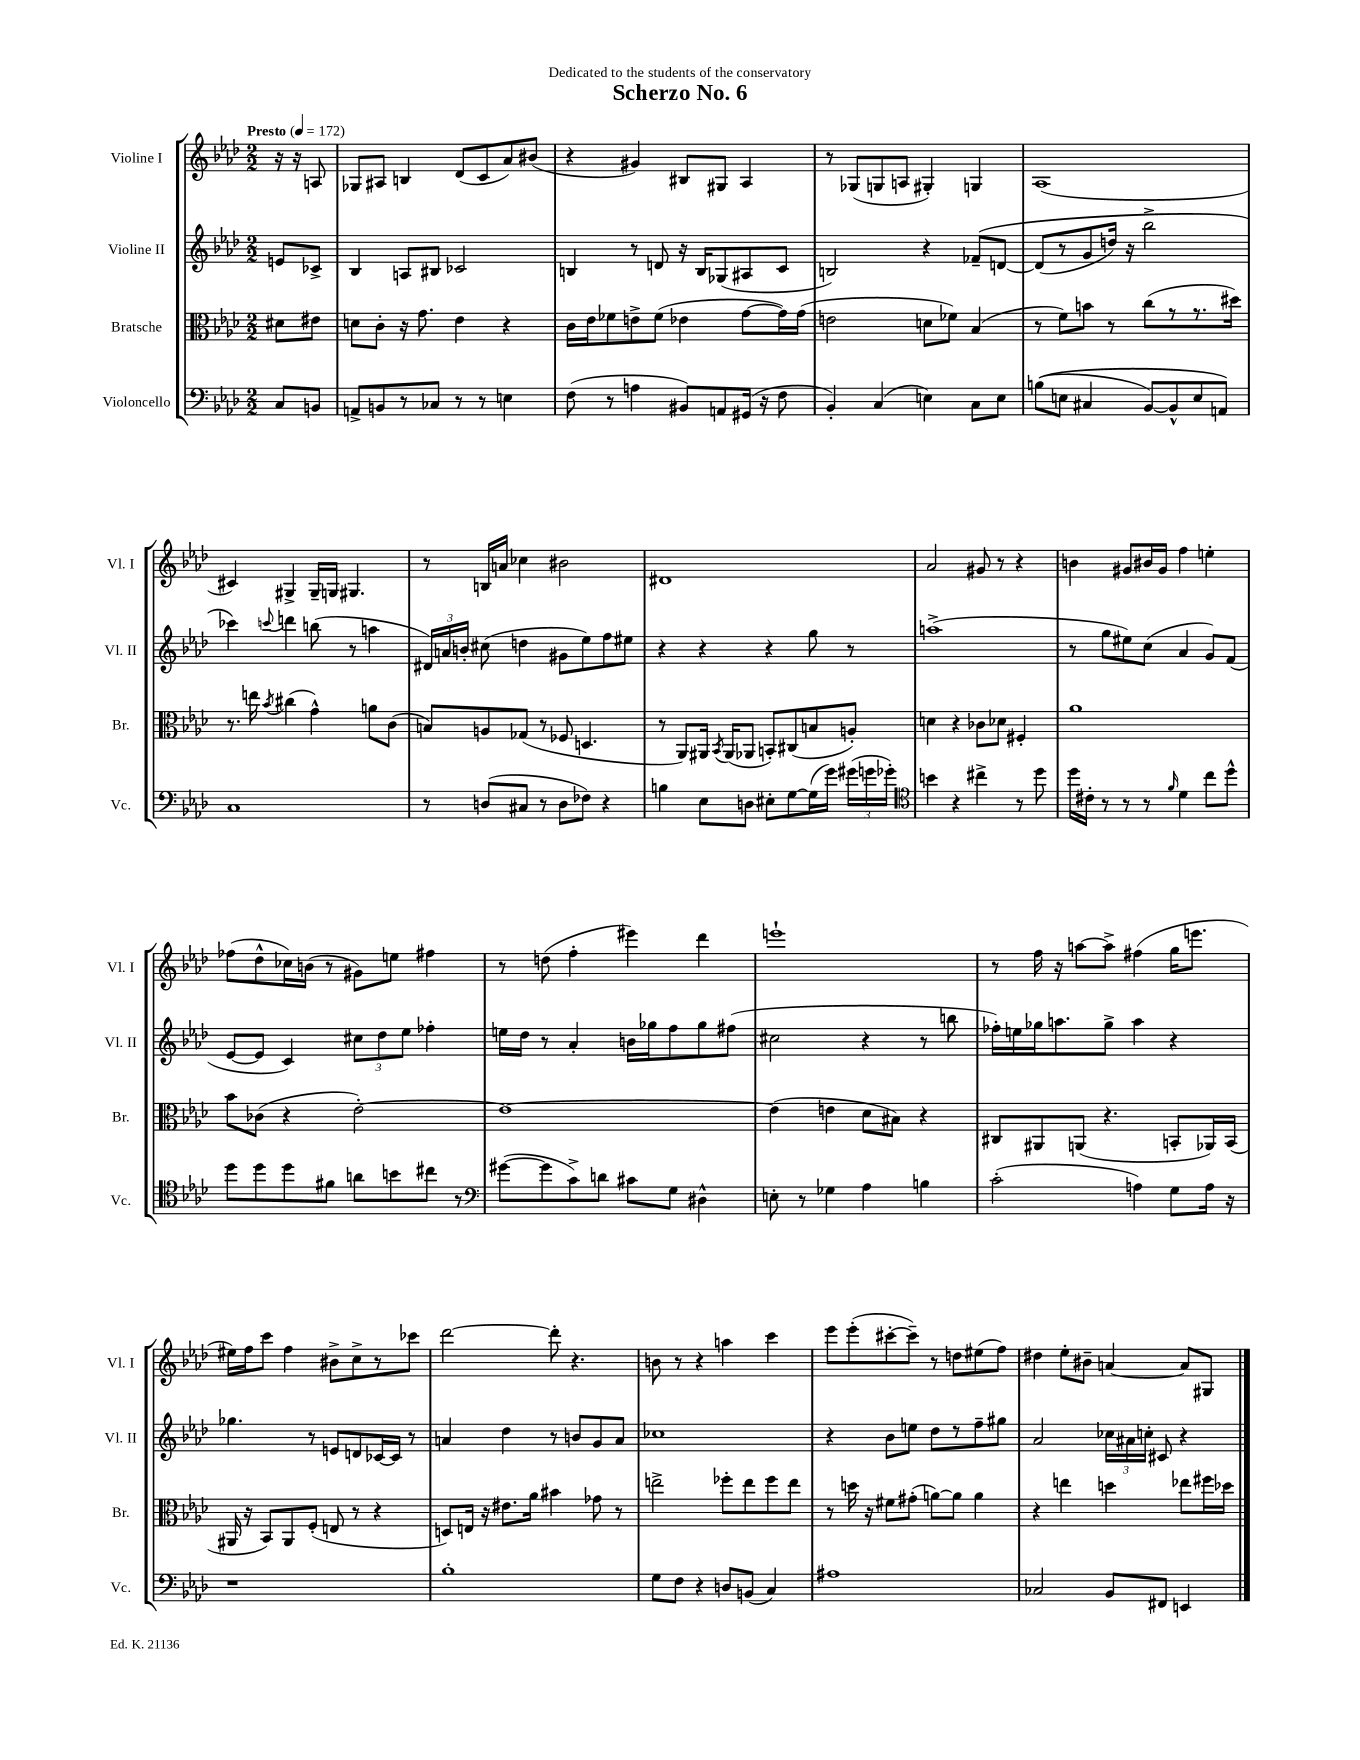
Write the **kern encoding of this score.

**kern	**kern	**kern	**kern
*staff4	*staff3	*staff2	*staff1
*clefF4	*clefC3	*clefG2	*clefG2
*k[b-e-a-d-]	*k[b-e-a-d-]	*k[b-e-a-d-]	*k[b-e-a-d-]
*M2/2	*M2/2	*M2/2	*M2/2
*MM172	*MM172	*MM172	*MM172
8C/L	8d#\L	8e/L	16r
.	.	.	16r
8BB/J	8e#\J	8c-^/J	8A/
=	=	=	=
8AA^/L	8d\L	4B-/	8G-/L
8BB/	8c'\J	.	8A#/J
8r	16r	8A/L	4B/
.	8.g\	.	.
8C-/J	.	8B#/J	.
8r	4e-\	2c-/	(8d-/L
8r	.	.	8c/
4E\	4r	.	8a-/)
.	.	.	(8b#/J
=	=	=	=
(8F\	16c\LL	4B/	4r
.	16e-\J	.	.
8r	8f-\	.	.
4A\	8e^\	8r	4g#/)
.	(8f-\J	8d/	.
8BB#/L)	4e-\	16r	8B#/L
.	.	16B/LK	.
8AA/	.	(8G-/	8G#/J
(16GG#/Jk	[8g\L	8A#/	4A-/
16r	.	.	.
8F\	16g\]L)	8c/J	.
.	(16g\JJ	.	.
=	=	=	=
4BB-'/)	2e\	2B/)	8r
.	.	.	(8G-/L
(4C/	.	.	8G/
.	.	.	8A/J
4E\)	8d\L	4r	4G#'/)
.	8f-\J)	.	.
8C\L	(4B-/	&(8f-~/L	4G/
8E\J	.	[8d/J	.
=	=	=	=
&((8B\L	8r	(8d/]L	(1A-
8E\J	8f\L)	8r	.
4C#/	8b\J	8g/	.
.	8r	16dd/Jk)	.
.	.	16r	.
[8BB-/L)	(8cc\L	2bb-^\	.
8BB-^^/]	8r	.	.
8E/	8.r	.	.
8AA/J&)	.	.	.
.	16dd#\Jk)	.	.
=	=	=	=
1C	8.r	4ccc-\&)	4c#/)
.	16ee\	.	.
.	8qb-/	8qqccc/	.
.	(4cc#\	4ddd\	4G#^/
.	4g^^\)	(8bb\	16G#~/LL
.	.	.	16G/JJ
.	.	8r	4.G#/
.	8a\L	4aa\	.
.	(8c\J	.	.
=	=	=	=
8r	8B/L)	24d#/LL)	8r
.	.	24a/	.
.	.	24b'/JJ	.
(8D/L	8A/	(8cc#\	16B/LL
.	.	.	16a/JJ
8C#/J	(8G-/J	4dd\	4cc-\
8r	8r	.	.
8D\L	8F-/	8g#\L	2b#\
8F-\J)	4.D/	8ee-\)	.
4r	.	8ff\	.
.	.	8ee#\J	.
=	=	=	=
4B\	8r	4r	1d#
.	8AA-/L)	.	.
8E-\L	16AA#/Jk	4r	.
.	8qBB-/	.	.
.	(16AA#/LK	.	.
8D\J	8AA-/J	.	.
8E#'\L	8BB'/L)	4r	.
[8G\	(8C#/	.	.
(16G\]L	8B/	8gg\	.
16g\JJ)	.	.	.
(24g#\LL	8A'/J)	8r	.
24g\	.	.	.
24g-'\JJ)	.	.	.
=	=	=	=
*clefC4	*	*	*
4b\	4d\	(1aa^	2a-/
4r	4r	.	.
4cc#^\	8c-\L	.	8g#/
.	8d-\J	.	8r
8r	4F#'/	.	4r
8dd-\	.	.	.
=	=	=	=
16dd-\LL	1a-	8r	4b\
16c#'\JJ	.	.	.
8r	.	8gg\L	.
8r	.	8ee#\)	8g#/L
8r	.	(8cc\J	16b#/L
.	.	.	16g#/JJ
16qqf/	.	.	.
4d-\	.	4a-/	4ff\
8cc\L	.	8g/L)	4ee'\
8dd-^^\J	.	(8f/J	.
=	=	=	=
8dd-\L	8b-\L	[8e-/L	(8ff-\L
8dd-\	(8c-\J	8e-/]J	8dd-^^\
8dd-\	4r	4c/)	16cc-\L)
.	.	.	(16b\JJ
8f#\J	.	.	8r
8a\L	[2e-'\)	12cc#\L	8g#\L)
.	.	12dd-\	.
8b\	.	.	8ee\J
.	.	12ee-\J	.
8cc#\J	.	4ff-'\	4ff#\
8r	.	.	.
=	=	=	=
*clefF4	*	*	*
([8g#\L	1e-_	16ee\LL	8r
.	.	16dd-\JJ	.
8g#\]	.	8r	(8dd\
8c^\)	.	4a-'/	4ff'\
8d\J	.	.	.
8c#\L	.	16b\LL	4eee#\)
.	.	16gg-\J	.
8G\J	.	8ff\	.
4D#^^\	.	8gg-\	4ddd-\
.	.	(8ff#\J	.
=	=	=	=
8E'\	(4e-\]	2cc#\	1eee`
8r	.	.	.
4G-\	4e\	.	.
4A-\	8d-\L	4r	.
.	8B#\J)	.	.
4B\	4r	8r	.
.	.	8bb\	.
=	=	=	=
(2c'\	8C#/L	16ff-'\LL)	8r
.	.	16ee\	.
.	8AA#/	16gg-\J	16ff\
.	.	8.aa\	16r
.	(8AA/J	.	[8aa\L
.	4.r	8gg-^\J	8aa^\]J
4A\)	.	4aa\	(4ff#\
8G\L	8BB'/L	4r	16gg\LK
.	.	.	8.eee\J
16A\Jk	16AA-/L)	.	.
16r	(16BB/JJ	.	.
=	=	=	=
1r	16AA#/	4.gg-\	16ee#\LL)
.	16r	.	16ff\J
.	8BB-/L)	.	8ccc\J
.	8AA#/	.	4ff\
.	(8F'/J	8r	.
.	8E/	8e/L	8b#^\L
.	8r	8d/	8cc^\
.	4r	[16c-/L	8r
.	.	16c-/]JJ	.
.	.	8r	8ccc-\J
=	=	=	=
1B-'	8D/L)	4a/	[2ddd-\
.	16E/Jk	.	.
.	16r	.	.
.	8.e#\L	4dd-\	.
.	16a-\Jk	.	.
.	4b#\	8r	8ddd-'\]
.	.	8b/L	4.r
.	8g-\	8g/	.
.	8r	8a/J	.
=	=	=	=
8G\L	2ee^\	1cc-	8b\
8F\J	.	.	8r
4r	.	.	4r
8D/L	8ff-'\L	.	4aa\
(8BB/J	8ee\	.	.
4C/)	8ff-\	.	4ccc\
.	8ee\J	.	.
=	=	=	=
1A#	8r	4r	8eee-\L
.	16dd\	.	(8eee-'\
.	16r	.	.
.	8f#\L	8b-\L	[8ccc#'\
.	(8g#'\J	8ee\J	8ccc#~\]J)
.	[8a\L)	8dd-\L	8r
.	8a\]J	8r	8dd\L
.	4a\	8ff~\	(8ee#\
.	.	8gg#\J	8ff\J)
=	=	=	=
2C-/	4r	2a-/	4dd#\
.	4ee\	.	8ee-'\L
.	.	.	8b#~\J
8BB-/L	4dd\	24cc-\LL	[4a/
.	.	24a#\	.
.	.	24cc'\JJ	.
8FF#/J	.	8c#/	.
4EE/	8ee-\L	4r	8a/]L
.	16ff#\L	.	8G#/J
.	16dd-\JJ	.	.
==	==	==	==
*-	*-	*-	*-
